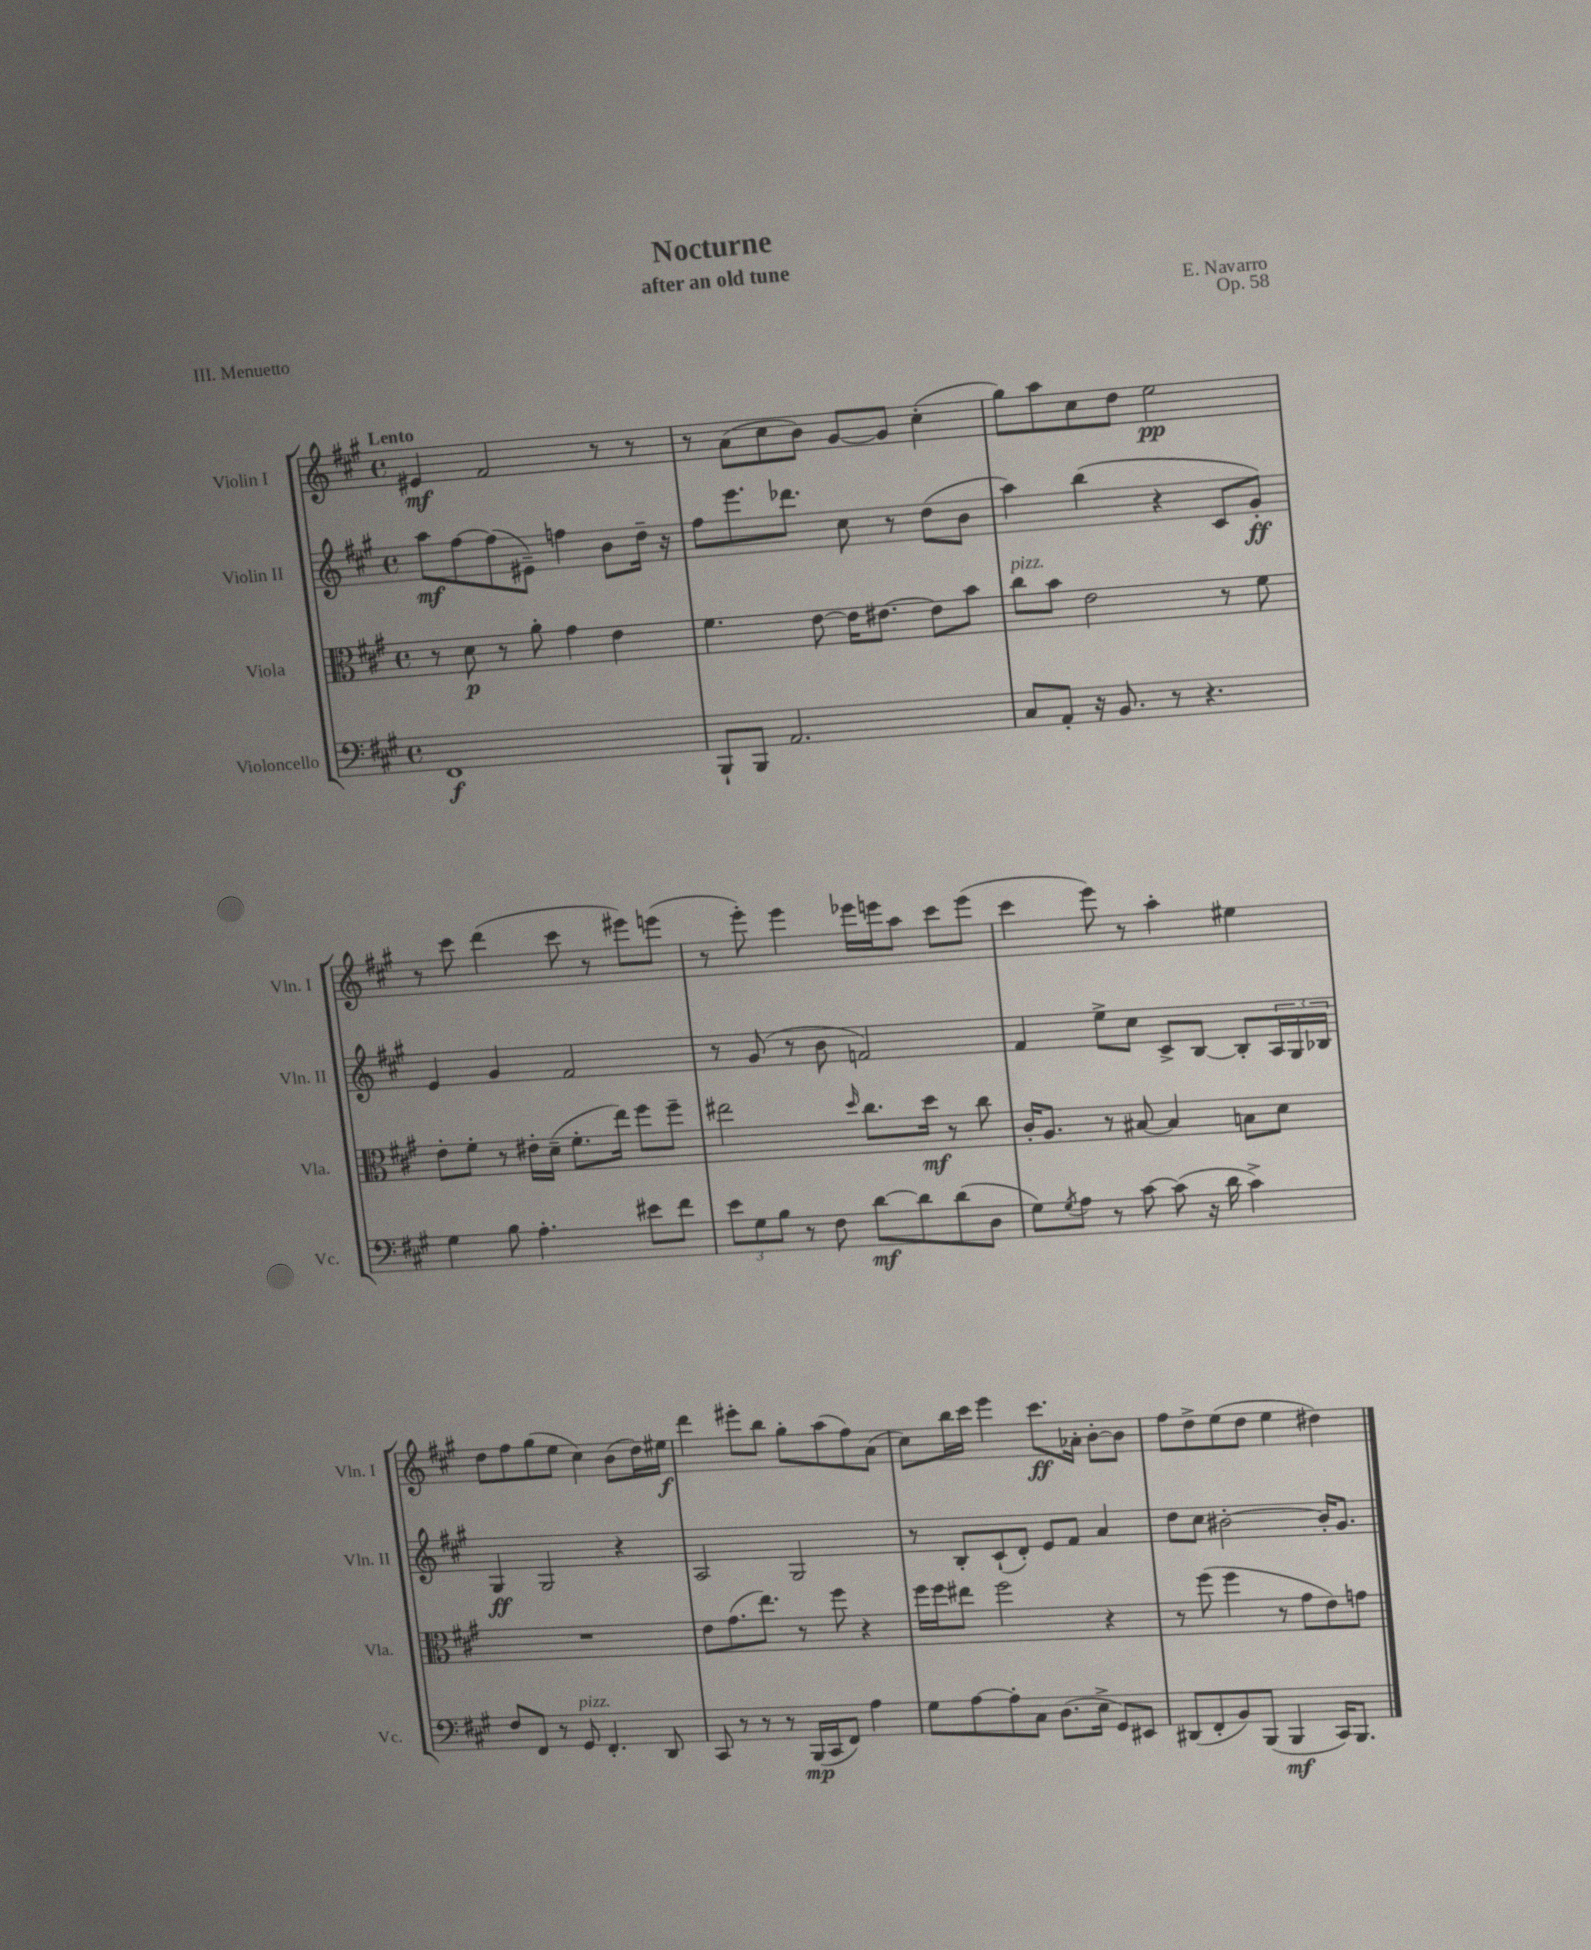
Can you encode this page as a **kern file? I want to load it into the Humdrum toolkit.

**kern	**dynam	**kern	**dynam	**kern	**dynam	**kern	**dynam
*part4	*part4	*part3	*part3	*part2	*part2	*part1	*part1
*staff4	*staff4	*staff3	*staff3	*staff2	*staff2	*staff1	*staff1
*I"Violoncello	*	*I"Viola	*	*I"Violin II	*	*I"Violin I	*
*I'Vc.	*	*I'Vla.	*	*I'Vln. II	*	*I'Vln. I	*
*clefF4	*	*clefC3	*	*clefG2	*	*clefG2	*
*k[f#c#g#]	*	*k[f#c#g#]	*	*k[f#c#g#]	*	*k[f#c#g#]	*
*M4/4	*	*M4/4	*	*M4/4	*	*M4/4	*
*met(c)	*	*met(c)	*	*met(c)	*	*met(c)	*
=1	=1	=1	=1	=1	=1	=1	=1
!	!	!	!	!	!	!LO:TX:a:B:t=Lento	!
1FF#	f	8r	.	8aa\L	mf	4e#X/	mf
.	.	8d\	p	[8ff#\	.	.	.
.	.	8r	.	(8ff#\]	.	2f#/	.
.	.	8a'\	.	8e#X~\J)	.	.	.
.	.	4g#\	.	4ffn\	.	.	.
.	.	4e\	.	8b\L	.	8r	.
.	.	.	.	16dd~\Jk	.	8r	.
.	.	.	.	16r	.	.	.
=2	=2	=2	=2	=2	=2	=2	=2
8BBB`/L	.	4.f#\	.	8ff#\L	.	8r	.
8BBB/J	.	.	.	8.eee\	.	(8a\L	.
2.AA/	.	.	.	.	.	8cc#\	.
.	.	.	.	8.ddd-X\J	.	.	.
.	.	[8e\	.	.	.	8b\J)	.
.	.	16e\KL]	.	8cc#\	.	[8g#/L	.
.	.	[8.e#X\J	.	.	.	.	.
.	.	.	.	8r	.	8g#/J]	.
.	.	8e#\L]	.	(8dd\L	.	(4cc#'\	.
.	.	8b\J	.	8b\J	.	.	.
=3	=3	=3	=3	=3	=3	=3	=3
!	!	!LO:TX:a:i:t=pizz.	!	!	!	!	!
8C#/L	.	8cc#\L	.	4aa\)	.	8gg#\L)	.
8AA'/J	.	8b\J	.	.	.	8aa\	.
16r	.	2e\	.	(4bb\	.	8cc#\	.
8.BB/	.	.	.	.	.	.	.
.	.	.	.	.	.	8dd\J	.
8r	.	.	.	4r	.	2ee\	pp
4.r	.	.	.	.	.	.	.
.	.	8r	.	8c#/L	.	.	.
.	.	8f#\	.	8g#'/J)	ff	.	.
!!LO:LB:g=z
=4	=4	=4	=4	=4	=4	=4	=4
4G#\	.	8e'\L	.	4e/	.	8r	.
.	.	8f#'\J	.	.	.	8ccc#\	.
8B\	.	8r	.	4g#/	.	(4ddd\	.
4.A'\	.	16e#X'\LL	.	.	.	.	.
.	.	(16d~\JJ	.	.	.	.	.
.	.	8.f#'\L	.	2f#/	.	8ccc#\	.
.	.	.	.	.	.	8r	.
.	.	16ee\Jk)	.	.	.	.	.
8e#X\L	.	8ff#\L	.	.	.	8eee#X\L)	.
8f#\J	.	8ff#~\J	.	.	.	(8eeen\J	.
=5	=5	=5	=5	=5	=5	=5	=5
12e\L	.	2ee#X\	.	8r	.	8r	.
12G#\	.	.	.	.	.	.	.
.	.	.	.	(8g#/	.	8eee'\)	.
12B\J	.	.	.	.	.	.	.
8r	.	.	.	8r	.	4eee\	.
8F#\	.	.	.	8b\	.	.	.
.	.	16qqdd/	.	.	.	.	.
[8d\L	mf	8.cc#\L	.	2fn/)	.	16eee-X\LL	.
.	.	.	.	.	.	16eeen\J	.
8d\]	.	.	.	.	.	8aa\J	.
.	.	16dd\Jk	mf	.	.	.	.
(8d\	.	8r	.	.	.	8ccc#\L	.
8D\J	.	8cc#\	.	.	.	(8eee\J	.
=6	=6	=6	=6	=6	=6	=6	=6
8G#\L)	.	16c#'/KL	.	4f#/	.	4ccc#\	.
.	.	8.A/J	.	.	.	.	.
8qG#/	.	.	.	.	.	.	.
8A\J	.	.	.	.	.	.	.
8r	.	8r	.	8ee^\L	.	8eee\)	.
[8c#\	.	[8B#X/	.	8cc#\J	.	8r	.
(8c#\]	.	4B#/]	.	8c#^/L	.	4aa'\	.
16r	.	.	.	[8B/J	.	.	.
16d\	.	.	.	.	.	.	.
4c#^\)	.	8Bn\L	.	8B'/L]	.	4ee#X\	.
.	.	8d\J	.	24A/L	.	.	.
.	.	.	.	24G#/	.	.	.
.	.	.	.	24B-X/JJ	.	.	.
!!LO:LB:g=z
=7	=7	=7	=7	=7	=7	=7	=7
8F#/L	.	1r	.	4G#/	ff	8dd\L	.
8FF#/J	.	.	.	.	.	8ff#\	.
8r	.	.	.	2G#/	.	(8gg#\	.
!LO:TX:a:i:t=pizz.	!	!	!	!	!	!	!
8GG#/	.	.	.	.	.	8ee\J	.
4.FF#'/	.	.	.	.	.	4cc#\)	.
.	.	.	.	4r	.	(8b\L	.
8DD/	.	.	.	.	.	16dd\L)	.
.	.	.	.	.	.	16ee#X\JJ	f
=8	=8	=8	=8	=8	=8	=8	=8
8CC#/	.	8e\L	.	2A/	.	4ddd\	.
8r	.	(8.g#\	.	.	.	.	.
8r	.	.	.	.	.	8eee#X'\L	.
.	.	8.ee\J)	.	.	.	.	.
8r	.	.	.	.	.	8bb\J	.
(16BBB/LL	mp	8r	.	2G#/	.	8gg#'\L	.
16CC#/J	.	.	.	.	.	.	.
8FF#/J)	.	8ff#\	.	.	.	(8aa\	.
4A\	.	4r	.	.	.	8ff#\)	.
.	.	.	.	.	.	(8a\J	.
=9	=9	=9	=9	=9	=9	=9	=9
8G#\L	.	16ff#\LL	.	8r	.	8cc#\L)	.
.	.	16ff#\J	.	.	.	.	.
[8A\	.	8ee#X\J	.	8B'/L	.	16bb\L	.
.	.	.	.	.	.	16ccc#\JJ	.
8A'\]	.	2ff#\	.	(8c#`/	.	4eee\	.
8C#\J	.	.	.	8d'/J)	.	.	.
(8.D\L	.	.	.	8e/L	.	8.ccc#\L	ff
.	.	.	.	8f#/J	.	.	.
16E^\Jk	.	.	.	.	.	16a-X'\Jk	.
8GG#/L)	.	4r	.	4a/	.	[8b'\L	.
8EE#X/J	.	.	.	.	.	8b\J]	.
=10	=10	=10	=10	=10	=10	=10	=10
(8DD#X/L	.	8r	.	8dd\L	.	8ff#\L	.
8FF#'/	.	(8ff#\	.	8cc#\J	.	8dd^\	.
8BB/)	.	4ff#\	.	[2b#X'\	.	(8ee\	.
(8BBB/J	.	.	.	.	.	8dd\J	.
4BBB/	mf	8r	.	.	.	4ee\	.
.	.	8g#\L	.	.	.	.	.
16CC#/KL)	.	8e\)	.	16b#'/KL]	.	4dd#X\)	.
8.BBB/J	.	.	.	8.g#/J	.	.	.
.	.	8gn\J	.	.	.	.	.
==	==	==	==	==	==	==	==
*-	*-	*-	*-	*-	*-	*-	*-
